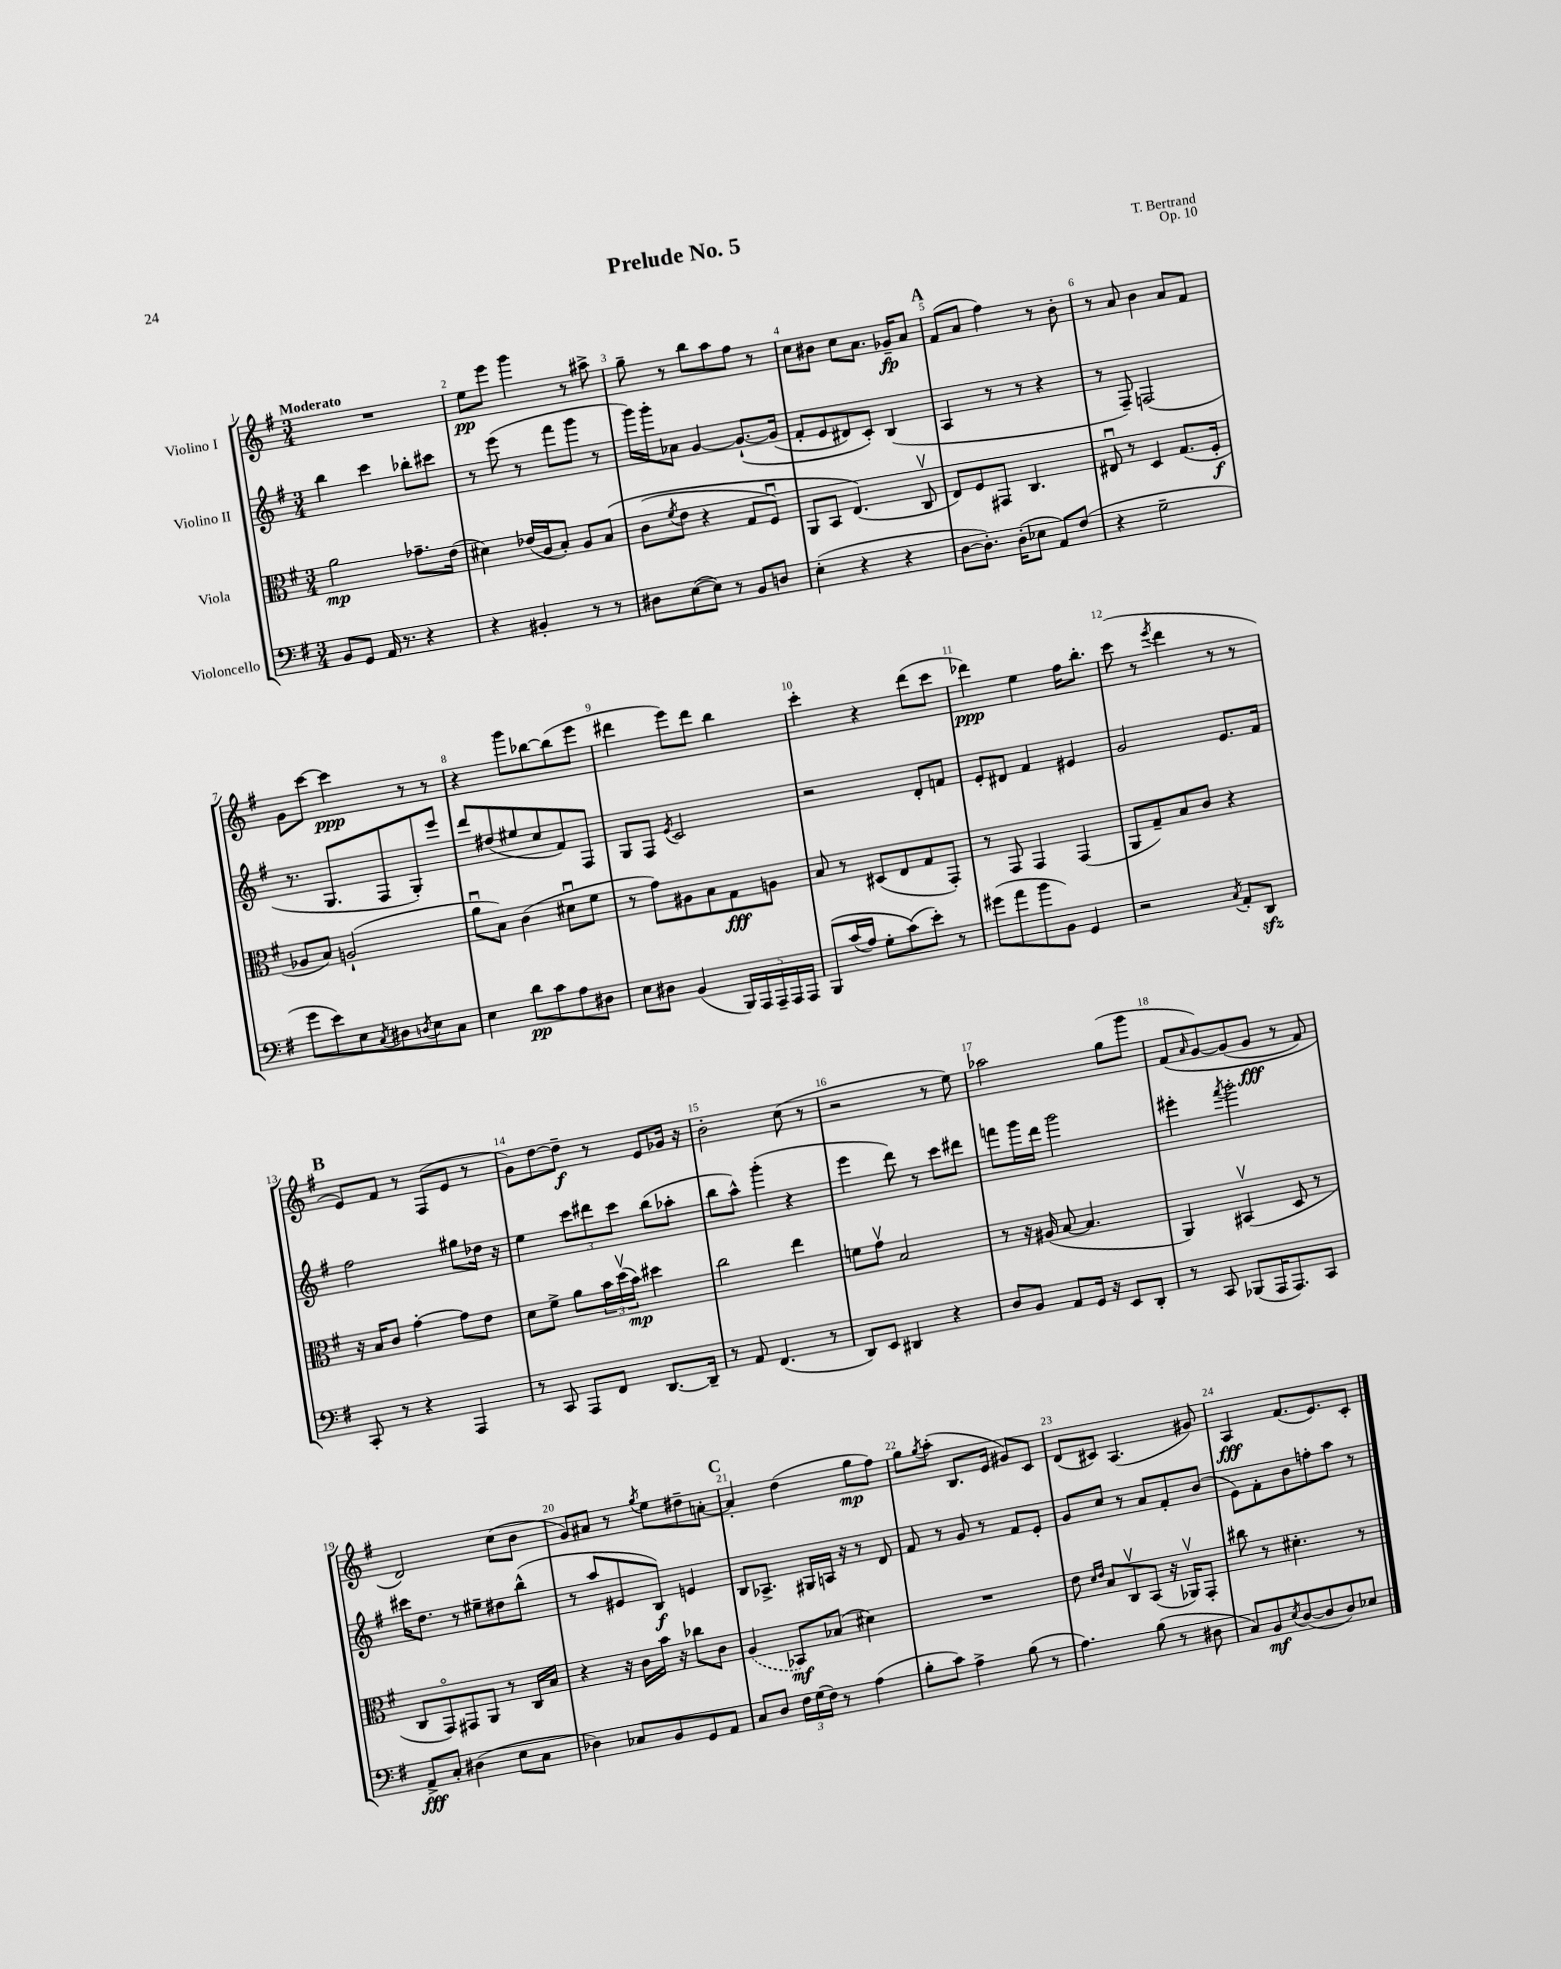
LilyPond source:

\header { title = "Prelude No. 5" composer = "T. Bertrand" opus = "Op. 10" }
<<
\new StaffGroup <<
\new Staff = "s0" \with { instrumentName = "Violino I" } {
    \clef treble \key g \major \numericTimeSignature \time 3/4 \tempo "Moderato"
    R2. |
    e''8\pp e'''8 g'''4 r8 ais''8-> |
    g''8-- r8 b''8 a''8 fis''8 r8 |
    c''8 bis'8 c''8 a'8. ges'16--\fp a'8 |
    \mark \markup { \bold "A" } fis'8( a'8 fis''4) r8 b'8-. |
    r8 a'8 b'4 a'8 fis'8 |
    g'8 c'''8~ c'''4\ppp r8 r8 |
    r4 g'''8 bes''8~ bes''8( e'''8 |
    dis'''4 e'''8) dis'''8 b''4 |
    c'''4-. r4 d'''8( c'''8 |
    des'''4\ppp) e''4 fis''16 b''8.-. |
    c'''8( r8 \acciaccatura { e'''8 } d'''4 r8 r8 |
    \mark \markup { \bold "B" } e'8) fis'8 r8 fis8( e'8 r8 |
    g'8) d''8~ d''8--\f r8 e'8 ges'16 r16 |
    b'2-. c''8( r8 |
    r2 r8 e''8) |
    aes''2 g''8( g'''8 |
    fis'8\( \grace { a'16 } g'8~) g'8( g'8\fff r8 fis'8) |
    d'2\) c''8( b'8 |
    g'8) ais'8 r8 \acciaccatura { g''8 } e''8 dis''8-- a'8~-. |
    \mark \markup { \bold "C" } a'4-. d''4( g''8\mp fis''8) |
    g''8 \acciaccatura { g''8 } a''8-.( b8. e'16 gis'8) c'8 |
    d'8( cis'8) a4.( gis'8) |
    a4\fff fis'8.( e'8.) c'8-. \bar "|." |
}
\new Staff = "s1" \with { instrumentName = "Violino II" } {
    \clef treble \key g \major \numericTimeSignature \time 3/4
    b''4 c'''4 bes''8-. cis'''8 |
    r8 e'''8( r8 fis'''8 g'''8 r8 |
    g'''16) g'''16-. aes'8 g'4~ g'8.~-!\( g'16( |
    fis'8-. e'8 dis'8) c'8-.\) b4( |
    \mark \markup { \bold "A" } a4 r8 r8 r4 |
    r8 fis8--) f2( |
    r8. g8. fis8 g8-.) e'''8 |
    d'''8 dis''8( eis''8 c''8 fis'8) fis8 |
    g8 fis8 \acciaccatura { e'8 } c'2 |
    r2 d'8-. f'8 |
    e'8-. dis'8 fis'4 eis'4 |
    g'2 e'8. fis'16 |
    \mark \markup { \bold "B" } fis''2 gis''8 des''16 r16 |
    e''4 \tuplet 3/2 { c'''8 dis'''8 c'''8 } b''8( aes''8-. |
    b''8 a''8-^) g'''4-.( r4 |
    e'''4 d'''8) r8 c'''8 dis'''8 |
    f'''8 g'''16 d'''16 g'''2 |
    eis'''4-. \acciaccatura { fis'''8 } g'''2-. |
    cis'''16 d''8. r8 eis''8-- dis''8 b''8-^( |
    r8 a''8 eis'8 b8\f) e'4 |
    \mark \markup { \bold "C" } b8 aes8.-> gis16 a16 r16 r8 d'8 |
    fis'8 r8 g'8 r8 fis'8 e'8-. |
    g'8 c''8 r8 a'8 fis'8-. b'8( |
    e'8) fis'8-. b'8 f''8-. a''8 r8 \bar "|." |
}
\new Staff = "s2" \with { instrumentName = "Viola" } {
    \clef alto \key g \major \numericTimeSignature \time 3/4
    a'2\mp ges'8.-- e'16( |
    dis'4) ees'16( a16 b8-.) a8 b8\( |
    c'8( \acciaccatura { fis'8 } e'8 r4 g8 fis8\downbow) |
    a,8 b,8 e4.(\) c8\upbow |
    \mark \markup { \bold "A" } e8) fis8 gis,8 c4. |
    eis8\downbow r8 d4 g8.( fis16-.\f |
    aes8 b8) a2-!( |
    a'8\downbow b8) c'4( dis'8\downbow fis'8 |
    r8 g'8) ais8 b8 g8\fff a8 |
    b8 r8 dis8( e8 g8 g,8-.) |
    r8 g,8 g,4 g,4( |
    a,8 g8--) b8 c'8 r4 |
    \mark \markup { \bold "B" } r16 b16 c'8 g'4~-. g'8 e'8 |
    d'8 fis'8-> a'8 \tuplet 3/2 { b'16 d''16\upbow( b'16\mp) } dis''4 |
    c''2 e''4 |
    f'8 g'8\upbow b2 |
    r8 r16 ais16( b8~ b4. |
    a,4) bis,4\upbow( d8 r8 |
    c8 g,8\flageolet) gis,8 a,8 r8 c16 b16 |
    r4 r16 c'16 b'16 r16 ces''8 c'8 |
    \mark \markup { \bold "C" } \once \slurDashed a4( bes,8\mf) bes8( dis'4) |
    R2. |
    e'8 \grace { d'16 e'16 } b8 c8\upbow b,8( r16 aes,16\upbow) g,8-. |
    cis''8 r8 dis'4.-. r8 \bar "|." |
}
\new Staff = "s3" \with { instrumentName = "Violoncello" } {
    \clef bass \key g \major \numericTimeSignature \time 3/4
    b,8 g,8 a,16 r8. r4 |
    r4 bis,4-. r8 r8 |
    dis8 e8~( e8) r8 b,8 d8 |
    e4-.( r4 r4 |
    \mark \markup { \bold "A" } d8~ d8.-.) d16-.( ees8 a,8) fis8( |
    r4 g2-- |
    g'8 e'8) e8 \acciaccatura { c8 } dis8 \acciaccatura { d8 } e8 c8 |
    e4 d'8\pp c'8 a8 dis8 |
    e8 dis8 b,4( \tuplet 5/4 { b,,16) a,,16 a,,16-- a,,16 a,,16 } |
    b,,8\( c'16( a16) g8-. c'8(\) e'8-.) r8 |
    gis'8( a'8 b'8 b,8) g,4 |
    r2 \acciaccatura { c8 } a,8-. d,8\sfz |
    \mark \markup { \bold "B" } c,8-. r8 r4 a,,4 |
    r8 c,8 a,,8 fis,8 d,8.~ d,16-- |
    r8 a,8 fis,4.( r8 |
    d,8) e,8 dis,4 r4 |
    d8 b,8 a,8 g,16 r16 e,8 d,8-. |
    r8 c,8 bes,,8( a,,16 a,,8.) c,8 |
    a,8->\fff c8-. dis4( e8 c8 |
    des4) ces8 b,8 g,8 a,8 |
    \mark \markup { \bold "C" } c8 d8 \tuplet 3/2 { fis16 g16( fis16) } r8 a4( |
    b8-. c'8) a4-> b8( r8 |
    a4.) b8( r8 dis8 |
    c8) b,8\mf \acciaccatura { e8 } d8~( d8 d8) ees8 \bar "|." |
}
>>
>>
\layout { \context { \Score \override BarNumber.break-visibility = ##(#f #t #t) barNumberVisibility = #all-bar-numbers-visible } }
